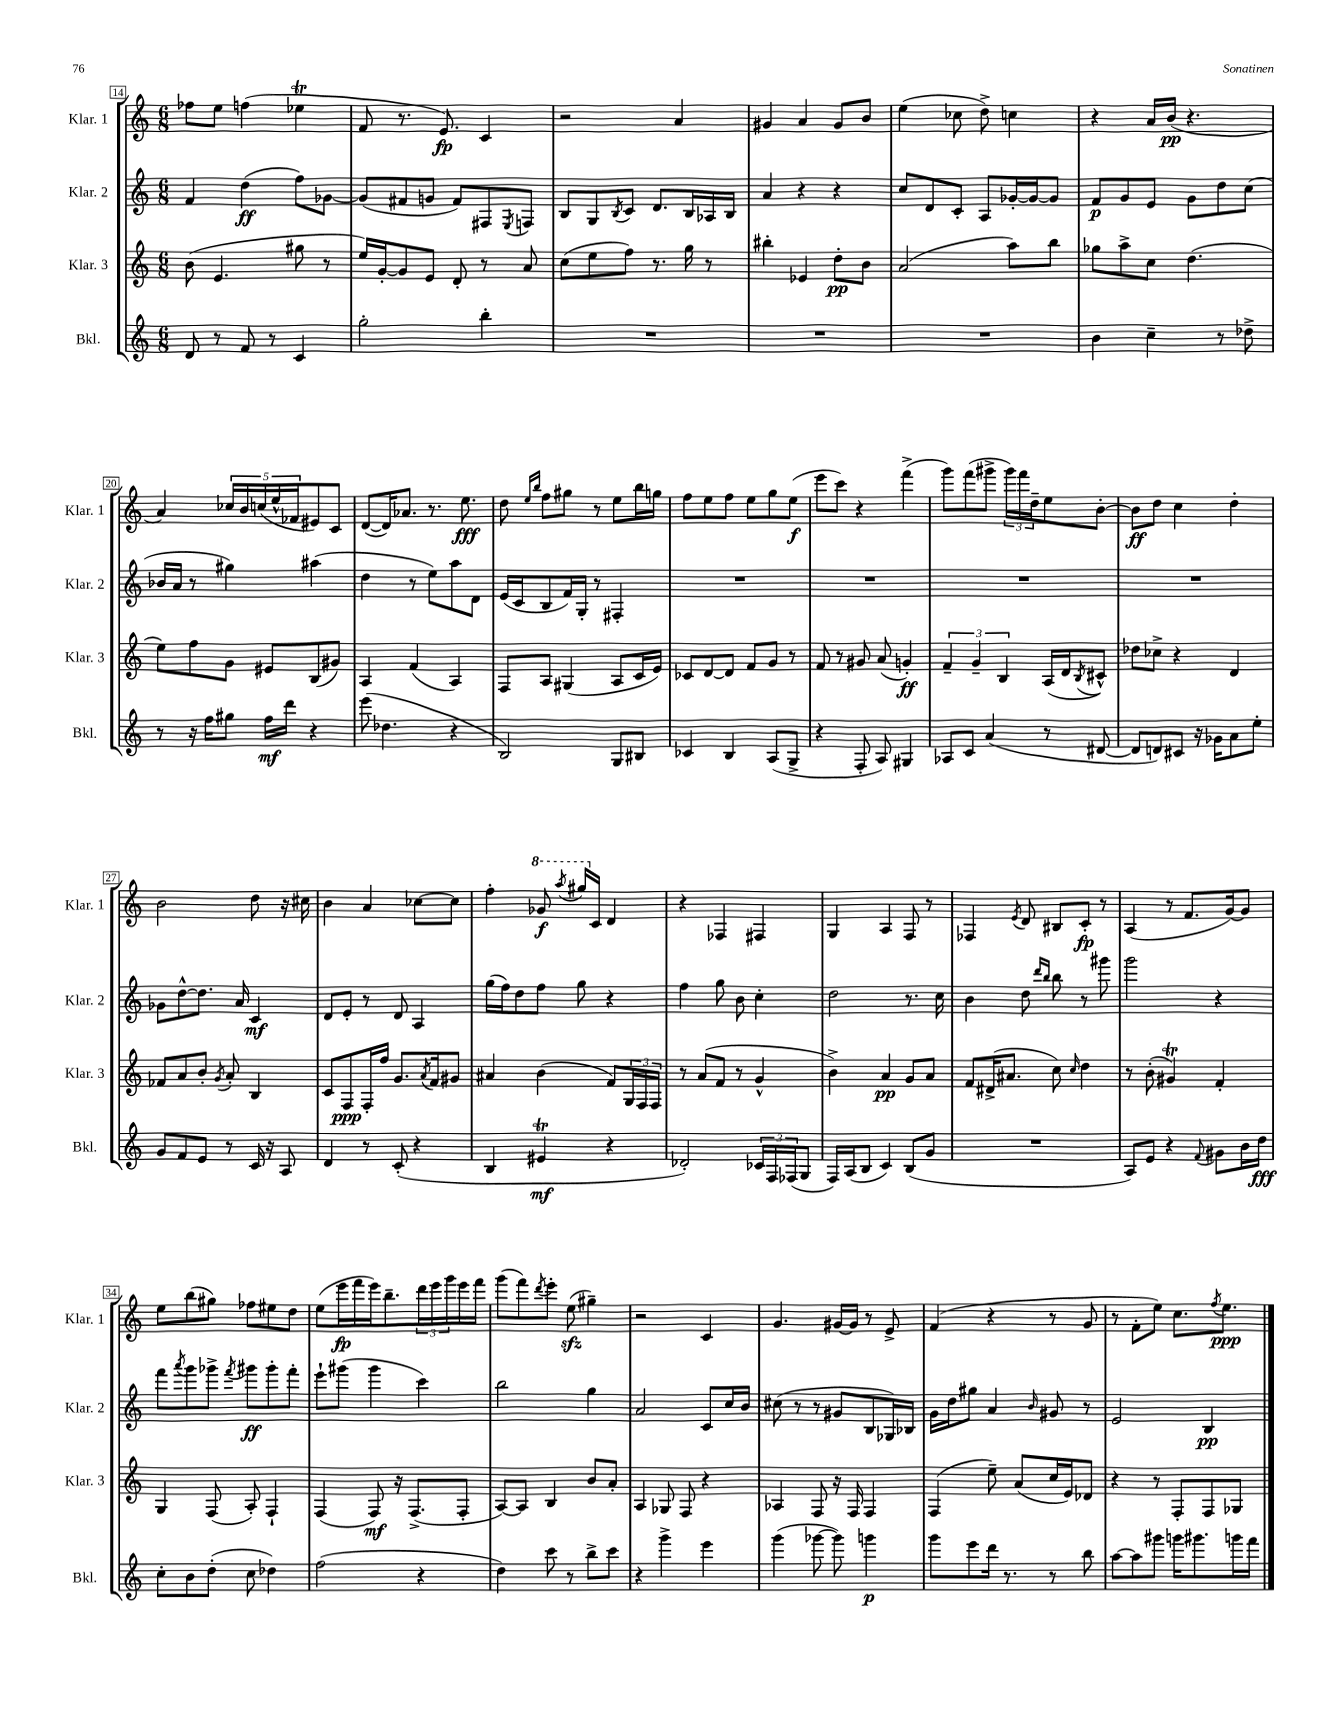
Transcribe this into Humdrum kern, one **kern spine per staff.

**kern	**kern	**kern	**kern
*staff4	*staff3	*staff2	*staff1
*clefG2	*clefG2	*clefG2	*clefG2
*k[]	*k[]	*k[]	*k[]
*M6/8	*M6/8	*M6/8	*M6/8
8d	(8b	4f	8ff-
8r	4.e	.	8ee
8f	.	(4dd	(4ff
8r	.	.	.
4c	8gg#	8ff)	4ee-
.	8r	[8g-	.
=	=	=	=
2gg'	16ee)	(8g-]	8f
.	[16g'	.	.
.	8g]	8f#	8.r
.	8e	8g	.
.	.	.	8.e)
.	8d'	8f#)	.
4bb'	8r	8F#	4c
.	.	8qE	.
.	8a	8F	.
=	=	=	=
2.r	(8cc	8B	2r
.	8ee	8G	.
.	.	8qB	.
.	8ff)	8c	.
.	8.r	8.d	.
.	.	.	4a
.	16gg	16B	.
.	8r	16A-	.
.	.	16B	.
=	=	=	=
2.r	4bb#'	4a	4g#
.	4e-	4r	4a
.	8dd'	4r	8g#
.	8b	.	8b
=	=	=	=
2.r	(2a	8cc	(4ee
.	.	8d	.
.	.	8c'	8cc-
.	.	8A	8dd^)
.	8aa)	[16g-'	4cc
.	.	16g-_	.
.	8bb	8g-]	.
=	=	=	=
4b	8gg-	8f	4r
.	8aa^	8g	.
4cc~	8cc	8e	16a
.	.	.	(16b
.	(4.dd	8g	4.r
8r	.	8dd	.
8dd-^	.	(8cc	.
=	=	=	=
8r	8ee)	16b-	4a)
.	.	16a	.
16r	8ff	8r	.
16ff	.	.	.
8gg#	8g	4gg#)	20cc-
.	.	.	20b
.	.	.	(20cc
16ff	8e#	.	.
.	.	.	20ee^^
16ddd	.	.	.
.	.	.	20f-
4r	(8B	(4aa#	8e#)
.	8g#)	.	8c
=	=	=	=
(8eee	4A	4dd	([8d
4.dd-	.	.	16d])
.	.	.	8.a-
.	(4f	8r	.
.	.	8ee)	8.r
4r	4A)	8aa	.
.	.	.	8.ee
.	.	8d	.
=	=	=	=
2B)	8F	(16e	8dd
.	.	16c	.
.	.	.	16qqee
.	.	.	16qqbb
.	8A	8B	8ff
.	(4G#	16f)	8gg#
.	.	16G'	.
.	.	8r	8r
8G	8A	4F#'	8ee
8B#	16c	.	16bb
.	16e)	.	16gg
=	=	=	=
4c-	8c-	2.r	8ff
.	[8d	.	8ee
4B	8d]	.	8ff
.	8f	.	8ee
(8A	8g	.	8gg
8G^	8r	.	(8ee
=	=	=	=
4r	8f	2.r	8eee
.	8r	.	8ccc)
8F'	8g#	.	4r
8A)	(8a	.	.
4G#	4g')	.	(4fff^
=	=	=	=
8A-	6f~	2.r	8ggg)
8c	.	.	(8fff
.	6g~	.	.
(4a	.	.	8ggg#^
.	6B	.	.
.	.	.	24ggg#)
.	.	.	24fff
.	.	.	24dd~
8r	(16A	.	8ee
.	16d	.	.
.	8qB	.	.
[8d#	8c#^^)	.	[8b'
=	=	=	=
8d#]	8dd-	2.r	8b]
8d)	8cc-^	.	8dd
8c#	4r	.	4cc
16r	.	.	.
16g-	.	.	.
8a	4d	.	4dd'
8ee'	.	.	.
=	=	=	=
8g	8f-	8g-	2b
8f	8a	[8dd^^	.
8e	8b'	8.dd]	.
.	8qg	.	.
8r	8a'	.	.
.	.	16a	.
16c	4B	4c	8dd
16r	.	.	.
8A	.	.	16r
.	.	.	16cc#
=	=	=	=
4d	8c	8d	4b
.	8F	8e'	.
8r	16F'	8r	4a
.	16ff	.	.
(8c'	8.g	8d	.
4r	.	4A	[8cc-
.	8qa	.	.
.	16f	.	.
.	8g#	.	8cc-]
=	=	=	=
4B	4a#	(16gg	4ff'
.	.	16ff)	.
.	.	8dd	.
4e#	(4b	8ff	8gg-
.	.	.	8qaaa
.	.	8gg	16ggg#
.	.	.	16c
4r	8f)	4r	4d
.	24G	.	.
.	24F	.	.
.	24F	.	.
=	=	=	=
2d-')	8r	4ff	4r
.	(8a	.	.
.	8f	8gg	4F-
.	8r	8b	.
24c-	4g^^	4cc'	4F#
24F	.	.	.
(24F-	.	.	.
8G	.	.	.
=	=	=	=
16F)	4b^)	2dd	4G
(16A	.	.	.
8B	.	.	.
4c)	4a	.	4A
(8B	8g	8.r	8F
8g	8a	.	8r
.	.	16cc	.
=	=	=	=
2.r	8f	4b	4F-
.	(16d#^	.	.
.	8.a#	.	.
.	.	.	8qe
.	.	8dd	8d
.	.	16qqddd	.
.	.	16qqbb	.
.	8cc)	8bb	8B#
.	16qqcc	.	.
.	4dd	8r	8c'
.	.	8ggg#	8r
=	=	=	=
8A)	8r	2ggg	(4A
8e	(8b'	.	.
4r	4g#)	.	8r
.	.	.	8.f
8qqf	.	.	.
8g#	4f'	4r	.
.	.	.	[16g)
16b	.	.	8g]
16dd	.	.	.
=	=	=	=
8cc'	4G	8fff	8ee
.	.	8qaaa	.
8b	.	8ggg	(8bb
(8dd'	(8F	8ggg-^	8gg#)
.	.	8qfff	.
8cc	8A')	8ggg#	8ff-
4dd-)	4F`	8ggg#'	8ee#
.	.	8fff'	8dd
=	=	=	=
(2ff	(4F	8eee`	(8ee
.	.	(8ggg#	16eee
.	.	.	16fff
.	8F)	4ggg#	16eee)
.	.	.	8.bb~
.	16r	.	.
.	(8.F^	.	.
4r	.	4ccc)	24ddd
.	.	.	24eee
.	.	.	24ggg
.	8F'	.	16eee
.	.	.	16fff
=	=	=	=
4dd)	[8A)	2bb	(8ggg
.	8A]	.	8fff)
.	.	.	8qddd
8ccc	4B	.	8eee'
8r	.	.	(8ee
8bb^	8b	4gg	4gg#~)
8ccc	8a'	.	.
=	=	=	=
4r	4A	2a	2r
4ggg^	8G-	.	.
.	8F	.	.
4eee	4r	8c	4c
.	.	16cc	.
.	.	16b	.
=	=	=	=
(4ggg	4A-	(8cc#	4.g
.	.	8r	.
[8ggg-	8F	8r	.
8ggg-])	16r	8g#	[16g#
.	16F	.	16g#]
4ggg	4F	8B	8r
.	.	16G-)	8e^
.	.	16B-	.
=	=	=	=
8ggg	(4F	16g	(4f
.	.	16dd	.
8eee	.	8gg#	.
16ddd	8ee~)	4a	4r
8.r	.	.	.
.	(8a	.	.
.	.	16qqb	.
8r	16cc	8g#	8r
.	16e)	.	.
8bb	8d-	8r	8g
=	=	=	=
[8aa	4r	2e	8r
8aa]	.	.	8f'
8ggg#	8r	.	8ee)
16ggg	8F'	.	8.cc
8.ggg#	.	.	.
.	8F	4B	.
.	.	.	8qff
.	.	.	8.ee
16ggg	8G-	.	.
16fff	.	.	.
==	==	==	==
*-	*-	*-	*-
